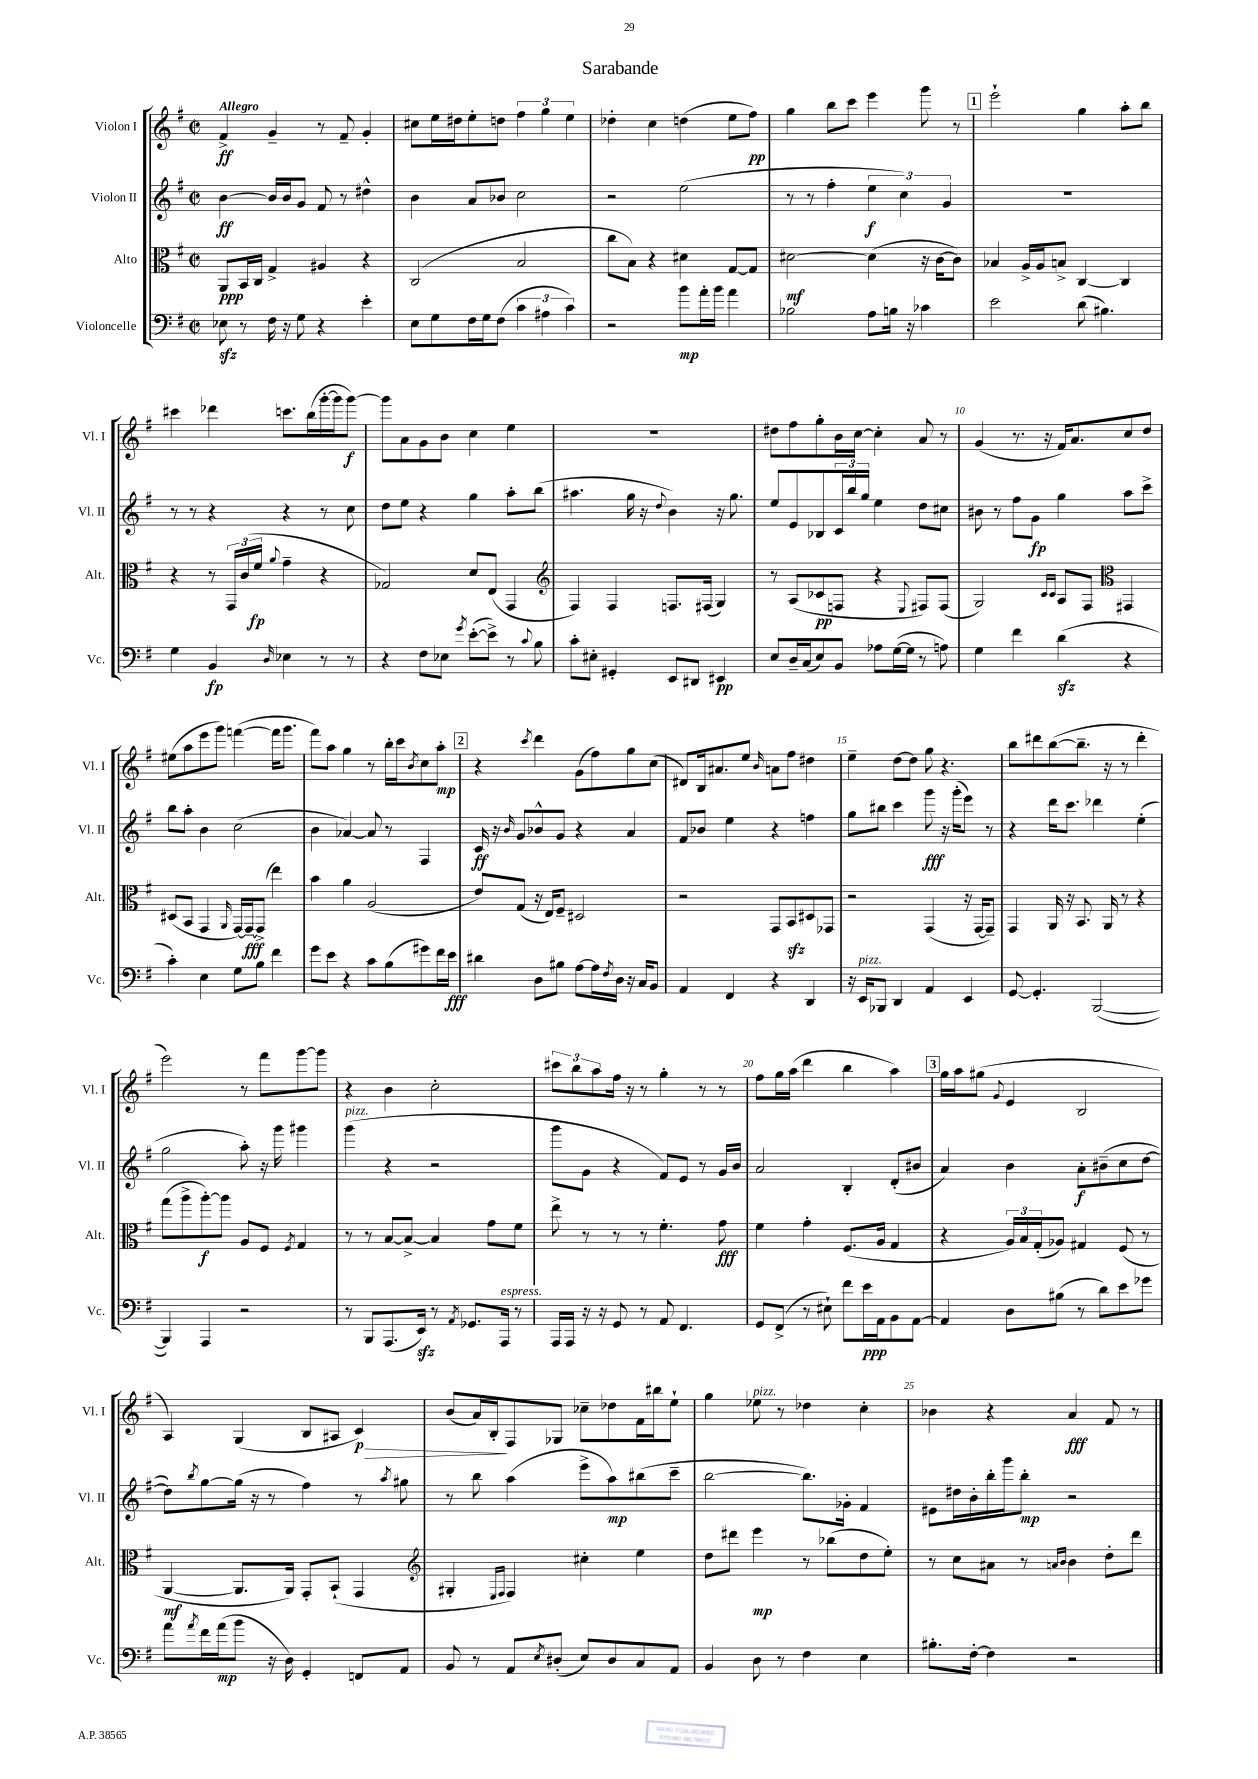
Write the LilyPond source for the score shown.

\header { title = "Sarabande" }
<<
\new StaffGroup <<
\new Staff = "s0" \with { instrumentName = "Violon I" shortInstrumentName = "Vl. I" } {
    \clef treble \key g \major \defaultTimeSignature \time 2/2 \tempo "Allegro"
    fis'4->\ff g'4-- r8 fis'8-- g'4-. |
    cis''8 e''16 dis''16 e''8-. d''8 \tuplet 3/2 { fis''4 g''4 e''4 } |
    des''4-. c''4 d''4( e''8 fis''8\pp) |
    g''4 b''8 c'''8 e'''4 g'''8 r8 |
    \mark \markup { \box "1" } e'''2-! g''4 a''8-. b''8 |
    cis'''4 des'''4 c'''8. b''16( g'''16~-. g'''16 g'''8~\f) |
    g'''8 a'8 g'8 b'8 c''4 e''4 |
    R1 |
    dis''8 fis''8 g''8-. b'16 c''16~ c''4-. a'8 r8 |
    g'4( r8. r16 fis'16) a'8. c''8 d''8 |
    eis''8( a''8 e'''8 g'''8) f'''4~( f'''16 g'''8. |
    fis'''8) a''8 g''4 r8 b''16-. c'''16 \acciaccatura { b'8 } c''8 a''8-.\mp |
    \mark \markup { \box "2" } r4 \acciaccatura { c'''8 } d'''4 g'8( fis''8) g''8 c''8( |
    dis'8) b16 ais'8. e''8 \grace { b'16 } a'8 fis''8 dis''4 |
    e''4-- d''8~ d''8 g''8 r4. |
    b''8 dis'''8 b''8~( b''8.-- r16 r8 dis'''4-. |
    e'''2) r8 fis'''8 g'''8~ g'''8 |
    r4 b'4 c''2-. |
    \tuplet 3/2 { cis'''8 b''8 a''8 } fis''16 r16 r8 g''4-. r8 r8 |
    fis''8 g''16 a''16( d'''4 b''4 a''4) |
    \mark \markup { \box "3" } g''16 a''16 gis''8( \appoggiatura { g'8 } e'4 b2 |
    a4) g4( b8 ais8 c'4\p\>) |
    b'8( a'16) b16-.\! fis8 ges8 ces''8-- des''8 fis'16 bis''16 e''8-! |
    g''4 ees''8^\markup { \italic "pizz." } r8 des''4 c''4-. |
    bes'4 r4 a'4\fff fis'8 r8 \bar "|." |
}
\new Staff = "s1" \with { instrumentName = "Violon II" shortInstrumentName = "Vl. II" } {
    \clef treble \key g \major \defaultTimeSignature \time 2/2
    b'4~\ff b'16 b'16 g'8 fis'8 r8 dis''4-^ |
    b'4 a'8 bes'8 c''2 |
    r2 e''2( |
    r8 r8 fis''4-. \tuplet 3/2 { e''4\f c''4) g'4 } |
    \mark \markup { \box "1" } R1 |
    r8 r8 r4 r4 r8 c''8 |
    d''8 e''8 r4 g''4 a''8-. b''8( |
    ais''4. g''16 r16 \appoggiatura { d''8 } b'4) r16 g''8. |
    e''8 e'8 bes8 \tuplet 3/2 { c'16 b''16 g''16 } e''4 d''8 cis''8 |
    bis'8 r8 fis''8 g'8\fp g''4 a''8 c'''8-> |
    b''8 a''8-. b'4 c''2( |
    b'4 aes'4~) aes'8 r8 fis4 |
    \mark \markup { \box "2" } c'16\ff r16 \grace { b'16 } g'8 bes'8-^ g'8 r4 a'4 |
    fis'8 bes'8 e''4 r4 f''4 |
    g''8 bis''8 c'''4 g'''8\fff r16 g'''16-.( e'''8) r8 |
    r4 d'''16 c'''8. des'''4 e''4-.( |
    g''2 a''8-.) r16 g'''16 gis'''4 |
    g'''4^\markup { \italic "pizz." }( r4 r2 |
    g'''8 g'8 r4 fis'8) e'8 r8 g'16 b'16 |
    a'2 b4-. d'8-.( bis'8 |
    \mark \markup { \box "3" } a'4) b'4 a'8-.\f bis'8--( c''8 d''8~ |
    d''8) \acciaccatura { b''8 } g''8~ g''16( r16 r8 fis''4) r8 \acciaccatura { a''8 } gis''8 |
    r8 b''8 a''4( e'''8-> a''8\mp) bis''8( c'''8-- |
    b''2~ b''8.) ges'16-. fis'4 |
    eis'8 dis''16 b'16-. b''16-. g'''16 b''8-.\mp r2 \bar "|." |
}
\new Staff = "s2" \with { instrumentName = "Alto" shortInstrumentName = "Alt." } {
    \clef alto \key g \major \defaultTimeSignature \time 2/2
    a,8\ppp b,16 c16 g4-> ais4 r4 |
    c2( b2 |
    c''8 b8) r4 dis'4 g8~ g8 |
    dis'2~\mf dis'4( r16 c'16~ c'8) |
    \mark \markup { \box "1" } bes4 a16-> a16 b8-> c4~ c4 |
    r4 r8 \tuplet 3/2 { g,16 c'16( fis'16\fp } \appoggiatura { a'8 } g'4-- r4 |
    ges2) d'8 e8( g,4 |
    \clef treble fis4) fis4 f8. fis16( g4) |
    r8 a8( ces'8\pp f8 r4 \appoggiatura { e8 } fis8) fis8( |
    g2) \grace { c'16 c'16 } a8 fis8 \clef alto gis,4 |
    dis8( b,8 g,4 \grace { a,16 } g,16~) g,16~--\fff g,8->( e''4) |
    b'4 a'4 a2( |
    \mark \markup { \box "2" } e'8) g8( r16 e16) fis8-- dis2 |
    r2 g,8 b,8\sfz dis8 ges,8 |
    r2 g,4( r16 g,16~ g,8--) |
    g,4 a,16 r16 b,8. a,16 r8 r4 |
    g''8( a''8-> a''8~-.\f) a''8 a8 fis8 \acciaccatura { fis8 } g4 |
    r8 r8 b8~ b8~-> b4 g'8 fis'8 |
    e''8-> r8 r8 r8 fis'4.-. g'8\fff |
    fis'4 g'4-. fis8.( a16 g4 |
    \mark \markup { \box "3" } r4 \tuplet 3/2 { a16) b16 g16-.( } aes8) gis4 fis8( r8 |
    a,4~\mf a,8. a,16) g,8-. b,8-!( g,4 |
    \clef treble gis4-. \grace { e16 fis16 } fis4) cis''4-. e''4 |
    d''8 dis'''8 e'''4\mp r8 bes''8( d''8 e''8-.) |
    r8 c''8 ais'8 r8 \grace { a'16 b'16 } b'4 d''8-. d'''8 \bar "|." |
}
\new Staff = "s3" \with { instrumentName = "Violoncelle" shortInstrumentName = "Vc." } {
    \clef bass \key g \major \defaultTimeSignature \time 2/2
    ees8\sfz r8 fis16 r16 g8 r4 e'4-. |
    e8 g8 fis16 g16 fis8( \tuplet 3/2 { c'4 ais4 c'4) } |
    r2 b'8\mp a'16-. b'16 a'4 |
    bes2 a8 b16 r16 ces'4 |
    \mark \markup { \box "1" } e'2 d'8( bis4.) |
    g4 b,4\fp \grace { d16 } ees4 r8 r8 |
    r4 fis8 ees8 \acciaccatura { g'8 } e'8~-.( e'8->) r8 \appoggiatura { c'8 } b8 |
    c'8-. eis8-. gis,4-. e,8 dis,8 eis,4\pp |
    e8 d16-- c16( e8) b,8 aes8 g16~( g16 r8 a8) |
    g4 fis'4 d'4\sfz( r4 |
    c'4-.) e4 g8 b8 fis'4 |
    g'8 e'8 r4 c'8 b8( gis'8) fis'16 e'16\fff |
    \mark \markup { \box "2" } dis'4 d8 bis8 a8~ a16 \acciaccatura { fis8 } d16 r16 c16 b,8 |
    a,4 fis,4 r4 d,4 |
    r16 e,16^\markup { \italic "pizz." } bes,,8 d,4 a,4 e,4 |
    g,8~ g,4.-. b,,2~( |
    b,,4) a,,4 r2 |
    r8 b,,8 a,,8.( e,16\sfz) r8 \acciaccatura { a,8 } ges,8. a,,16^\markup { \italic "espress." } r8 |
    a,,16 a,,16 r16 r16 g,8 r8 a,8 fis,4. |
    g,8 fis,8->( r8 eis8-!) fis'8 e'16\ppp a,16 b,8 a,8~ |
    \mark \markup { \box "3" } a,4 d8 bis8( r8 d'8) e'8 ges'8 |
    a'8 \acciaccatura { a'8 } fis'16 a'16\mp( b'8 r16 d16) g,4-. f,8 a,8 |
    b,8 r8 a,8 \acciaccatura { e8 } dis8-.( e8) dis8 c8 a,8 |
    b,4 d8 r8 fis4 e4 |
    bis8.-. fis16~-. fis4 r2 \bar "|." |
}
>>
>>
\layout { \context { \Score \override BarNumber.break-visibility = ##(#f #t #t) barNumberVisibility = #(every-nth-bar-number-visible 5) } }
